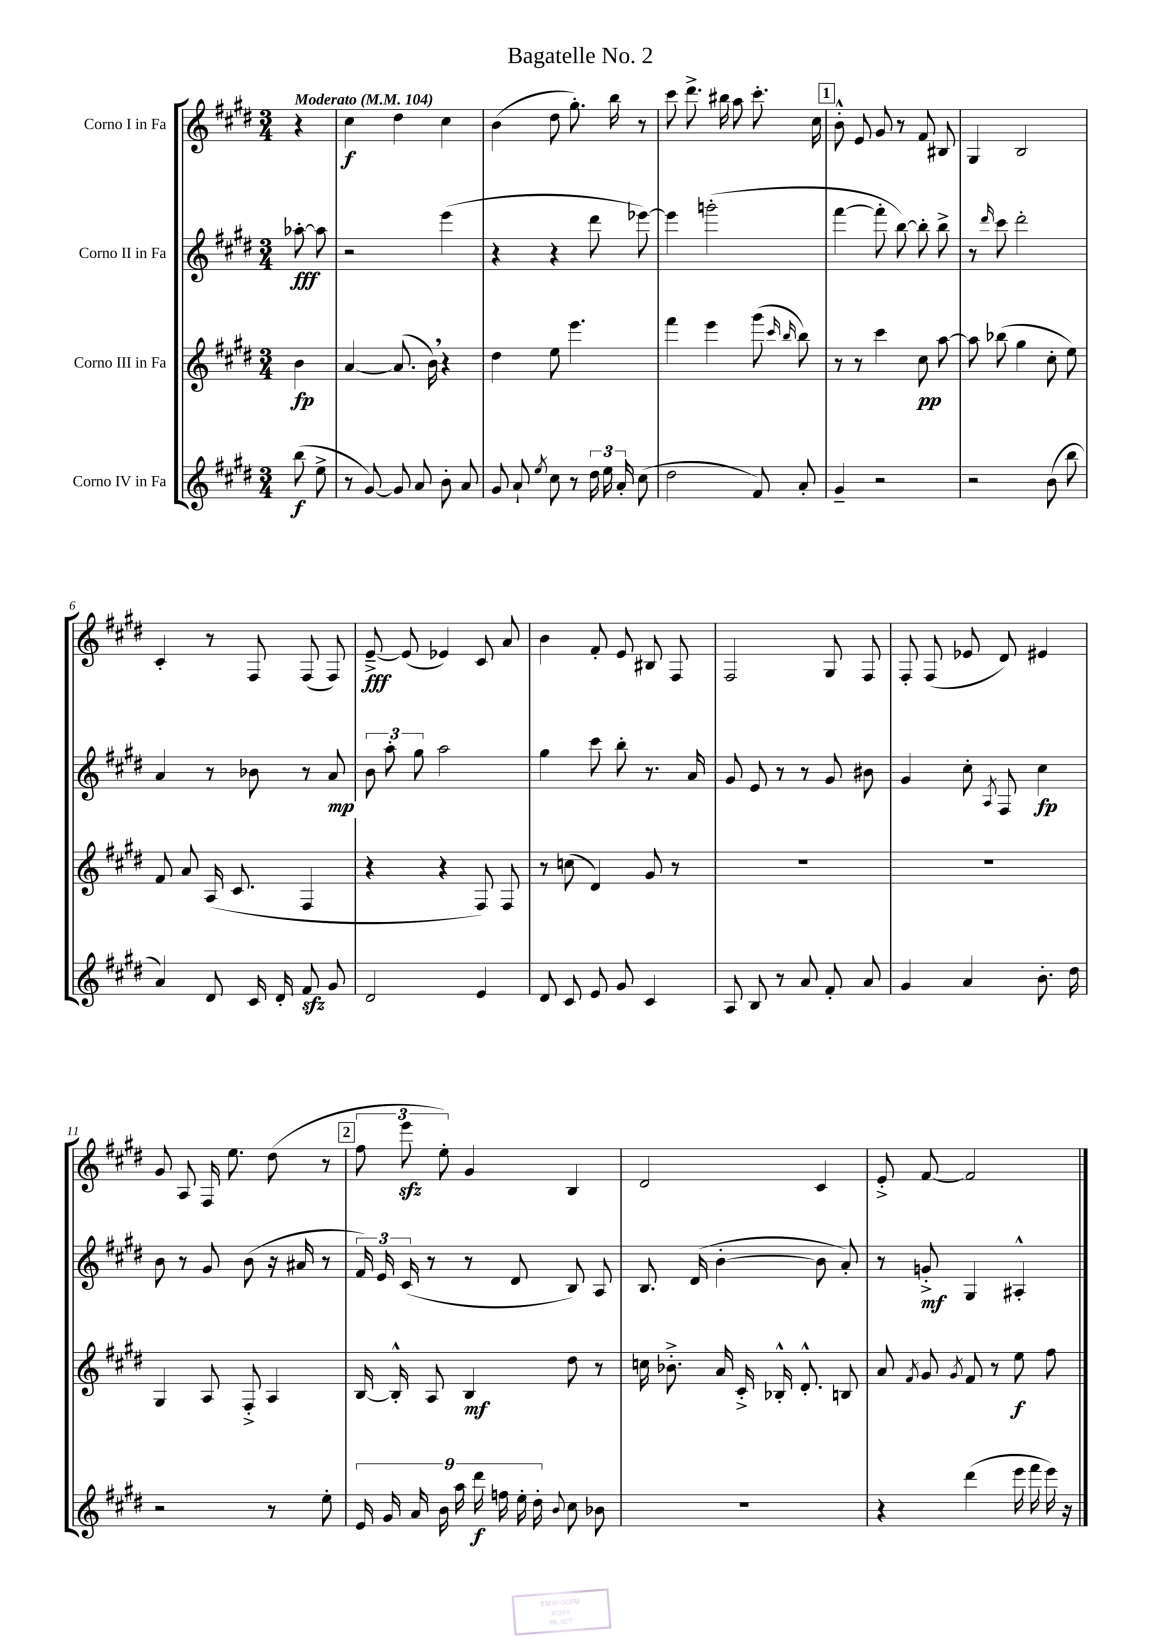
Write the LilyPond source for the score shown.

\header { title = "Bagatelle No. 2" }
<<
\new StaffGroup <<
\new Staff = "s0" \with { instrumentName = "Corno I in Fa" } {
    \clef treble \key e \major \numericTimeSignature \time 3/4 \partial 4 \tempo "Moderato" 4 = 104
    \autoBeamOff r4 |
    cis''4\f dis''4 cis''4 |
    b'4( dis''8 gis''8.-.) b''16 r8 |
    cis'''8 dis'''8.-> bis''16 a''8 cis'''8.-. cis''16 |
    \mark \markup { \box "1" } b'8-.-^ e'8 gis'8 r8 fis'8 bis8 |
    gis4 b2 |
    cis'4-. r8 fis8 fis8( fis8) |
    e'8~--->\fff e'8( ees'4) cis'8 a'8 |
    b'4 fis'8-. e'8 bis8 fis8 |
    fis2 gis8 fis8 |
    fis8-. fis8( ees'8 dis'8) eis'4 |
    gis'8 a8 fis16 e''8. dis''8( r8 |
    \mark \markup { \box "2" } \tuplet 3/2 { fis''8 e'''8\sfz e''8-.) } gis'4 b4 |
    dis'2 cis'4 |
    e'8-.-> fis'8~ fis'2 \bar "|." |
}
\new Staff = "s1" \with { instrumentName = "Corno II in Fa" } {
    \clef treble \key e \major \numericTimeSignature \time 3/4 \partial 4
    \autoBeamOff aes''8~-.\fff aes''8 |
    r2 e'''4( |
    r4 r4 dis'''8 ees'''8~) |
    ees'''4 g'''2-.( |
    \mark \markup { \box "1" } fis'''4~ fis'''8-. b''8~) b''8-. b''8-> |
    r8 \grace { dis'''16 } cis'''8 dis'''2-. |
    a'4 r8 bes'8 r8 a'8\mp |
    \tuplet 3/2 { b'8 a''8-. gis''8 } a''2 |
    gis''4 cis'''8 b''8-. r8. a'16 |
    gis'8 e'8 r8 r8 gis'8 bis'8 |
    gis'4 cis''8-. \acciaccatura { a8 } fis8 cis''4\fp |
    b'8 r8 gis'8 b'8( r16 ais'16 r8 |
    \mark \markup { \box "2" } \tuplet 3/2 { fis'16) e'16 cis'16( } r8 r8 dis'8 b8) a8 |
    b8. dis'16( b'4~-. b'8 a'8-.) |
    r8 g'8-.->\mf gis4 ais4-.-^ \bar "|." |
}
\new Staff = "s2" \with { instrumentName = "Corno III in Fa" } {
    \clef treble \key e \major \numericTimeSignature \time 3/4 \partial 4
    \autoBeamOff b'4\fp |
    a'4~ a'8.( b'16) \breathe r4 |
    dis''4 e''8 e'''4. |
    fis'''4 e'''4 gis'''8( \grace { cis'''16 b''16 } b''8) |
    \mark \markup { \box "1" } r8 r8 cis'''4 cis''8\pp a''8~ |
    a''8 bes''8( gis''4 cis''8-. e''8) |
    fis'8 a'8 a16( cis'8. fis4 |
    r4 r4 fis8) fis8 |
    r8 c''8( dis'4) gis'8 r8 |
    R2. |
    R2. |
    gis4 a8 fis8-.-> a4 |
    \mark \markup { \box "2" } b16~ b16-.-^ a8 b4\mf dis''8 r8 |
    c''16 bes'8.-.-> a'16 cis'16-.-> bes16-.-^ dis'8.-.-^ b8 |
    a'8 \acciaccatura { fis'8 } gis'8 \acciaccatura { gis'8 } fis'8 r8 e''8\f fis''8 \bar "|." |
}
\new Staff = "s3" \with { instrumentName = "Corno IV in Fa" } {
    \clef treble \key e \major \numericTimeSignature \time 3/4 \partial 4
    \autoBeamOff b''8\f( e''8-> |
    r8 gis'8~) gis'8 a'8 b'8-. a'8 |
    gis'8 a'8-! \acciaccatura { e''8 } cis''8 r8 \tuplet 3/2 { dis''16 e''16 a'16-. } cis''8( |
    dis''2 fis'8) a'8-. |
    \mark \markup { \box "1" } gis'4-- r2 |
    r2 b'8( b''8 |
    a'4) dis'8 cis'16 dis'16-. fis'8\sfz gis'8 |
    dis'2 e'4 |
    dis'8 cis'8 e'8 gis'8 cis'4 |
    a8 b8 r8 a'8 fis'8-. a'8 |
    gis'4 a'4 b'8.-. dis''16 |
    r2 r8 e''8-. |
    \mark \markup { \box "2" } \tuplet 9/8 { e'16 gis'16 a'16 b'16 a''16 dis'''16\f f''16 e''16-. dis''16-. } \appoggiatura { b'8 } cis''8 bes'8 |
    R2. |
    r4 dis'''4( e'''16 fis'''16 e'''16) r16 \bar "|." |
}
>>
>>
